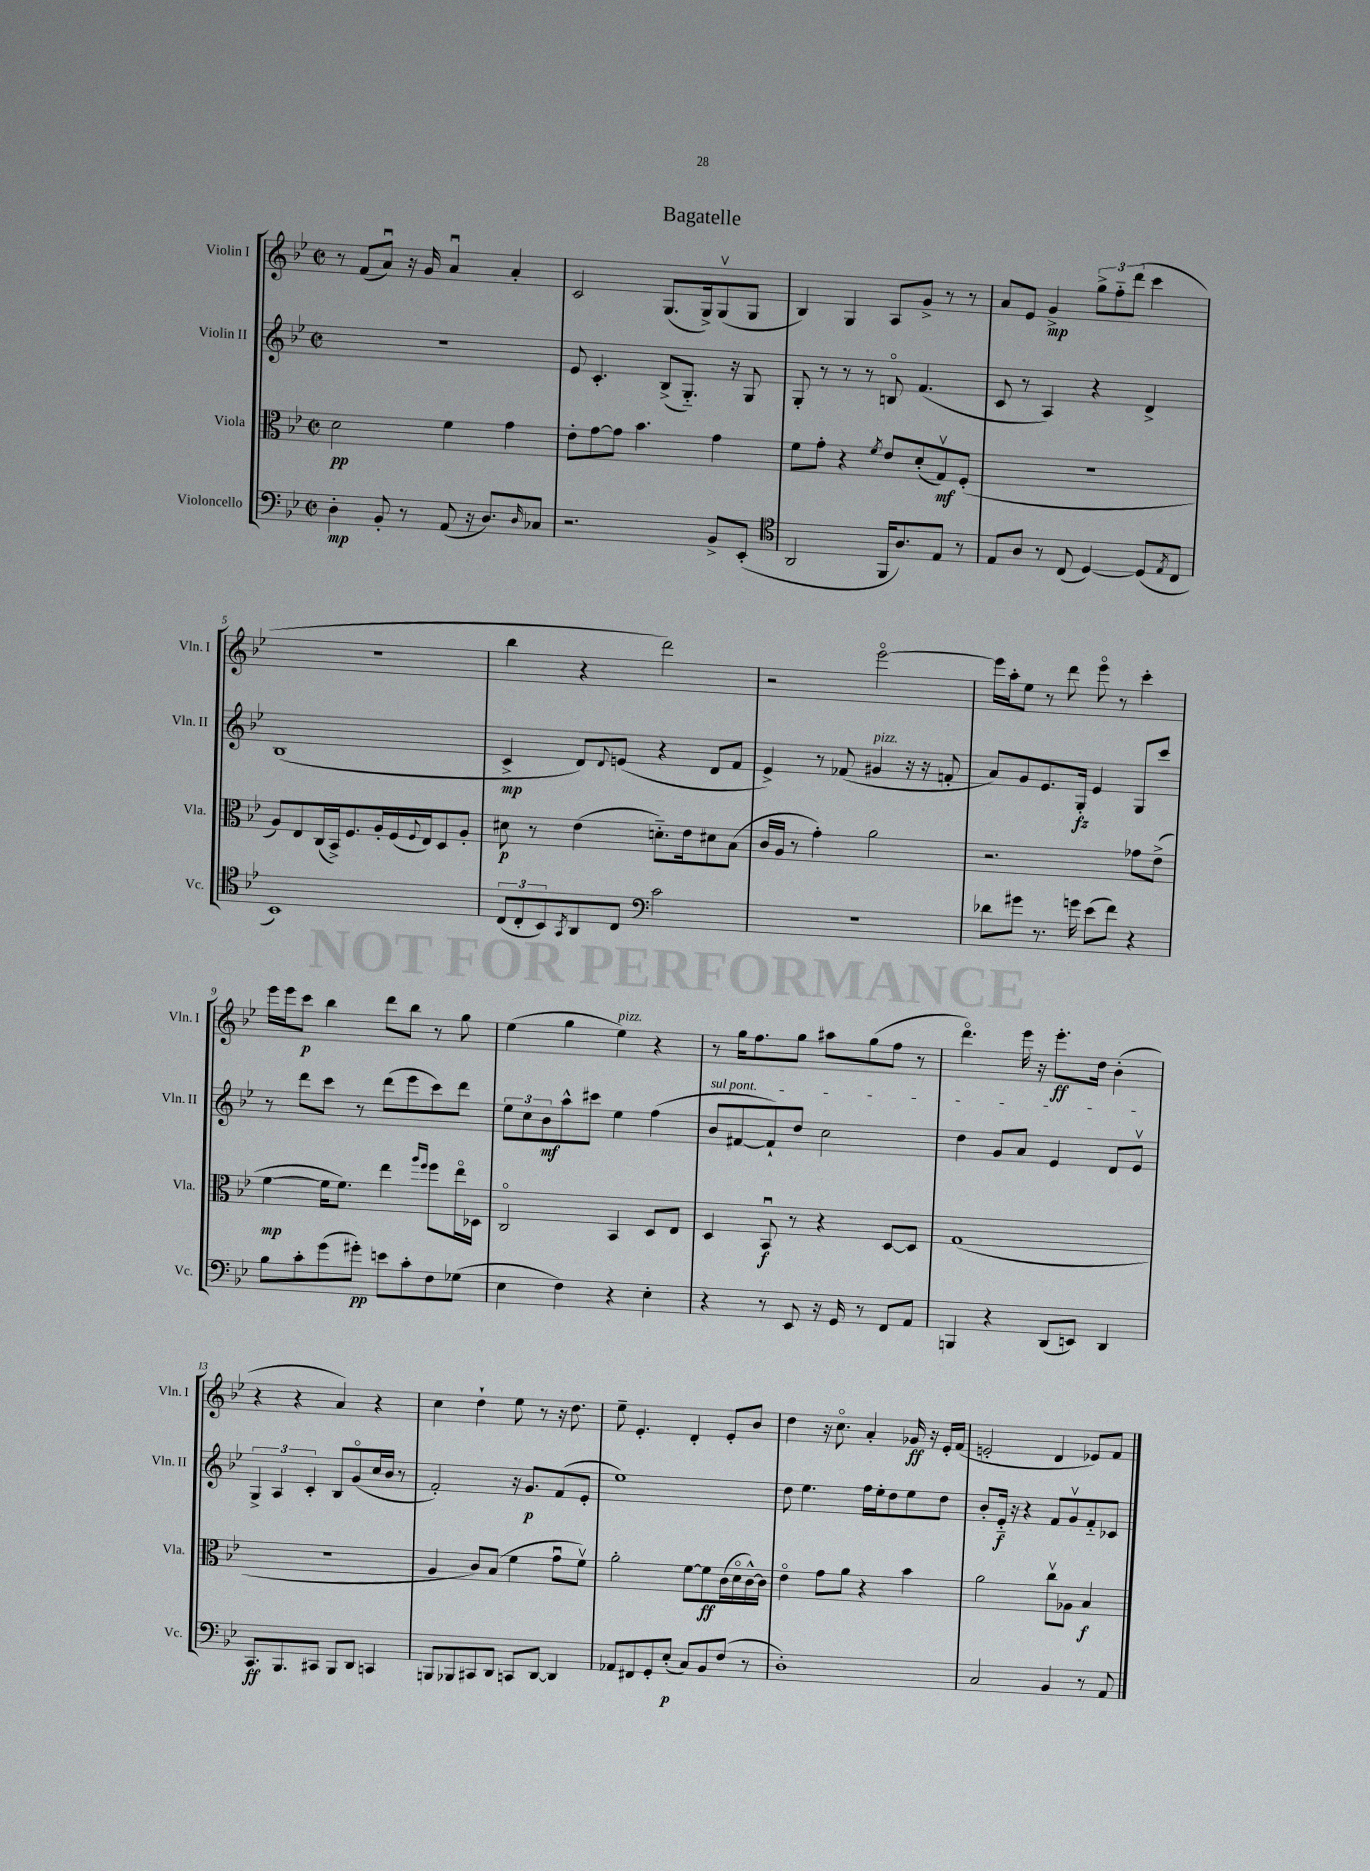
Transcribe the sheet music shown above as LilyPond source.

\header { title = "Bagatelle" }
<<
\new StaffGroup <<
\new Staff = "s0" \with { instrumentName = "Violin I" shortInstrumentName = "Vln. I" } {
    \clef treble \key bes \major \defaultTimeSignature \time 2/2
    r8 f'8( a'8\downbow) r16 g'16 a'4\downbow a'4-. |
    c'2 g8.( g16->) g8\upbow( g8 |
    bes4) g4 a8 g'8-> r8 r8 |
    a'8 ees'8 g'4->\mp \tuplet 3/2 { g''8-> f''8-_ d'''8( } c'''4 |
    R1 |
    bes''4 r4 d'''2) |
    r2 ees'''2~\flageolet |
    ees'''16 a''16-. ees''8 r8 d'''8 ees'''8\flageolet r8 c'''4-. |
    ees'''16 ees'''16 c'''8\p bes''4 d'''8 bes''8 r8 g''8 |
    ees''4( g''4 ees''4^\markup { \italic "pizz." }) r4 |
    r8 g''16 f''8. g''8 ais''8 g''8( f''8 r8 |
    d'''4.\flageolet) ees'''16 r16 ees'''8.-.\ff d''16 bes'4-.( |
    r4 r4 a'4) r4 |
    c''4 d''4-! ees''8 r8 r16 d''8. |
    ees''8-- ees'4.-. d'4-. ees'8-. bes'8 |
    d''4 r16 c''8.\flageolet a'4-. ges'16\ff r16 ees'16-. f'16( |
    e'2-. d'4 ees'8) f'8 \bar "|." |
}
\new Staff = "s1" \with { instrumentName = "Violin II" shortInstrumentName = "Vln. II" } {
    \clef treble \key bes \major \defaultTimeSignature \time 2/2
    R1 |
    ees'8 c'4.-. bes8->( g8.-_) r16 g8 |
    g8-. r8 r8 r8 b8\flageolet f'4.( |
    c'8 r8 a4) r4 d'4-> |
    bes1( |
    c'4->\mp d'8) \appoggiatura { d'8 } e'8( r4 d'8 f'8 |
    ees'4->) r8 fes'8( gis'4^\markup { \italic "pizz." } r16 r16 f'8-. |
    a'8) g'8 ees'8. g16-.\fz ees'4 g8 c'''8 |
    r8 d'''8 c'''8 r8 d'''8( ees'''8 c'''8) d'''8 |
    \tuplet 3/2 { ees''8 c''8 bes'8\mf } a''8-^ cis'''8 ees''4 f''4( |
    \once \override TextSpanner.bound-details.left.text = \markup { \italic "sul pont." } bes'8\startTextSpan fis'8~ fis'8-!) d''8 c''2 |
    d''4 g'8 a'8 ees'4 d'8 ees'8\upbow\stopTextSpan |
    \tuplet 3/2 { g4-> a4 c'4-. } bes8 g'8\flageolet( c''16 bes'16 r8 |
    f'2-.) r16 g'8.\p f'8( ees'8-. |
    ees''1) |
    d''8 ees''4. f''16 ees''16-. d''8 ees''8 d''8 |
    bes'8-. ees'16-_\f r16 r4 f'8 g'8\upbow f'8-_ ces'8 \bar "|." |
}
\new Staff = "s2" \with { instrumentName = "Viola" shortInstrumentName = "Vla." } {
    \clef alto \key bes \major \defaultTimeSignature \time 2/2
    d'2\pp f'4 g'4 |
    ees'8-. g'8~ g'8 bes'4. g'4 |
    f'8 g'8-. r4 \acciaccatura { f'8 } ees'8 d'8-.( g8\upbow\mf) f8-.( |
    R1 |
    a8) ees8 c16( bes,16->) f8. a16-. f16( \appoggiatura { f8 } ees16) d8 a8-. |
    dis'8\p r8 ees'4( d'8.-_) ees'16 dis'8 bes8( |
    c'16 a16 r8 g'4-.) a'2 |
    r2. ges'8 ees'8->( |
    f'4~\mp f'16 f'8.) ees''4 \grace { a''16 f''16 } f''8 ees''16\flageolet des16 |
    c2\flageolet bes,4 d8 ees8 |
    d4 bes,8\downbow\f r8 r4 d8~ d8 |
    g1( |
    R1 |
    a4 c'8) bes8( f'4 g'8\downbow f'8\upbow) |
    a'2-. f'8~ f'8\ff c'16( d'16\flageolet c'16~-^) c'16 |
    ees'4\flageolet g'8 a'8 r4 bes'4 |
    a'2 c''8\upbow aes8 bes4\f \bar "|." |
}
\new Staff = "s3" \with { instrumentName = "Violoncello" shortInstrumentName = "Vc." } {
    \clef bass \key bes \major \defaultTimeSignature \time 2/2
    d4-.\mp bes,8-. r8 a,8( r16 d8.) \grace { d16 } ces8 |
    r2. bes,8-> ees,8-.( |
    \clef tenor a,2 f,16 a8.) ees8 r8 |
    ees8 a8 r8 c8( d4~) d8( \acciaccatura { ees8 } c8 |
    bes,1) |
    \tuplet 3/2 { c8( c8-. bes,8) } \acciaccatura { g,8 } a,8 c8 \clef bass c'2 |
    R1 |
    des'8 gis'8 r8. g'16 ees'8( f'8) r4 |
    bes8 c'8-. g'8( gis'8-.\pp) e'8 c'8-. f8 ges8( |
    ees4 f4) r4 ees4-. |
    r4 r8 ees,8 r16 g,16 r8 f,8 a,8 |
    b,,4 r4 d,8( e,8) d,4 |
    c,8.\ff bes,,8. cis,8 bes,,8 d,8 c,4 |
    b,,8 bes,,8 cis,8 d,8 c,8 d,8~ d,4 |
    aes,8 fis,8 g,8-. ees8-.\p( c8) bes,8 f8( r8 |
    d1-.) |
    c2 bes,4 r8 a,8 \bar "|." |
}
>>
>>
